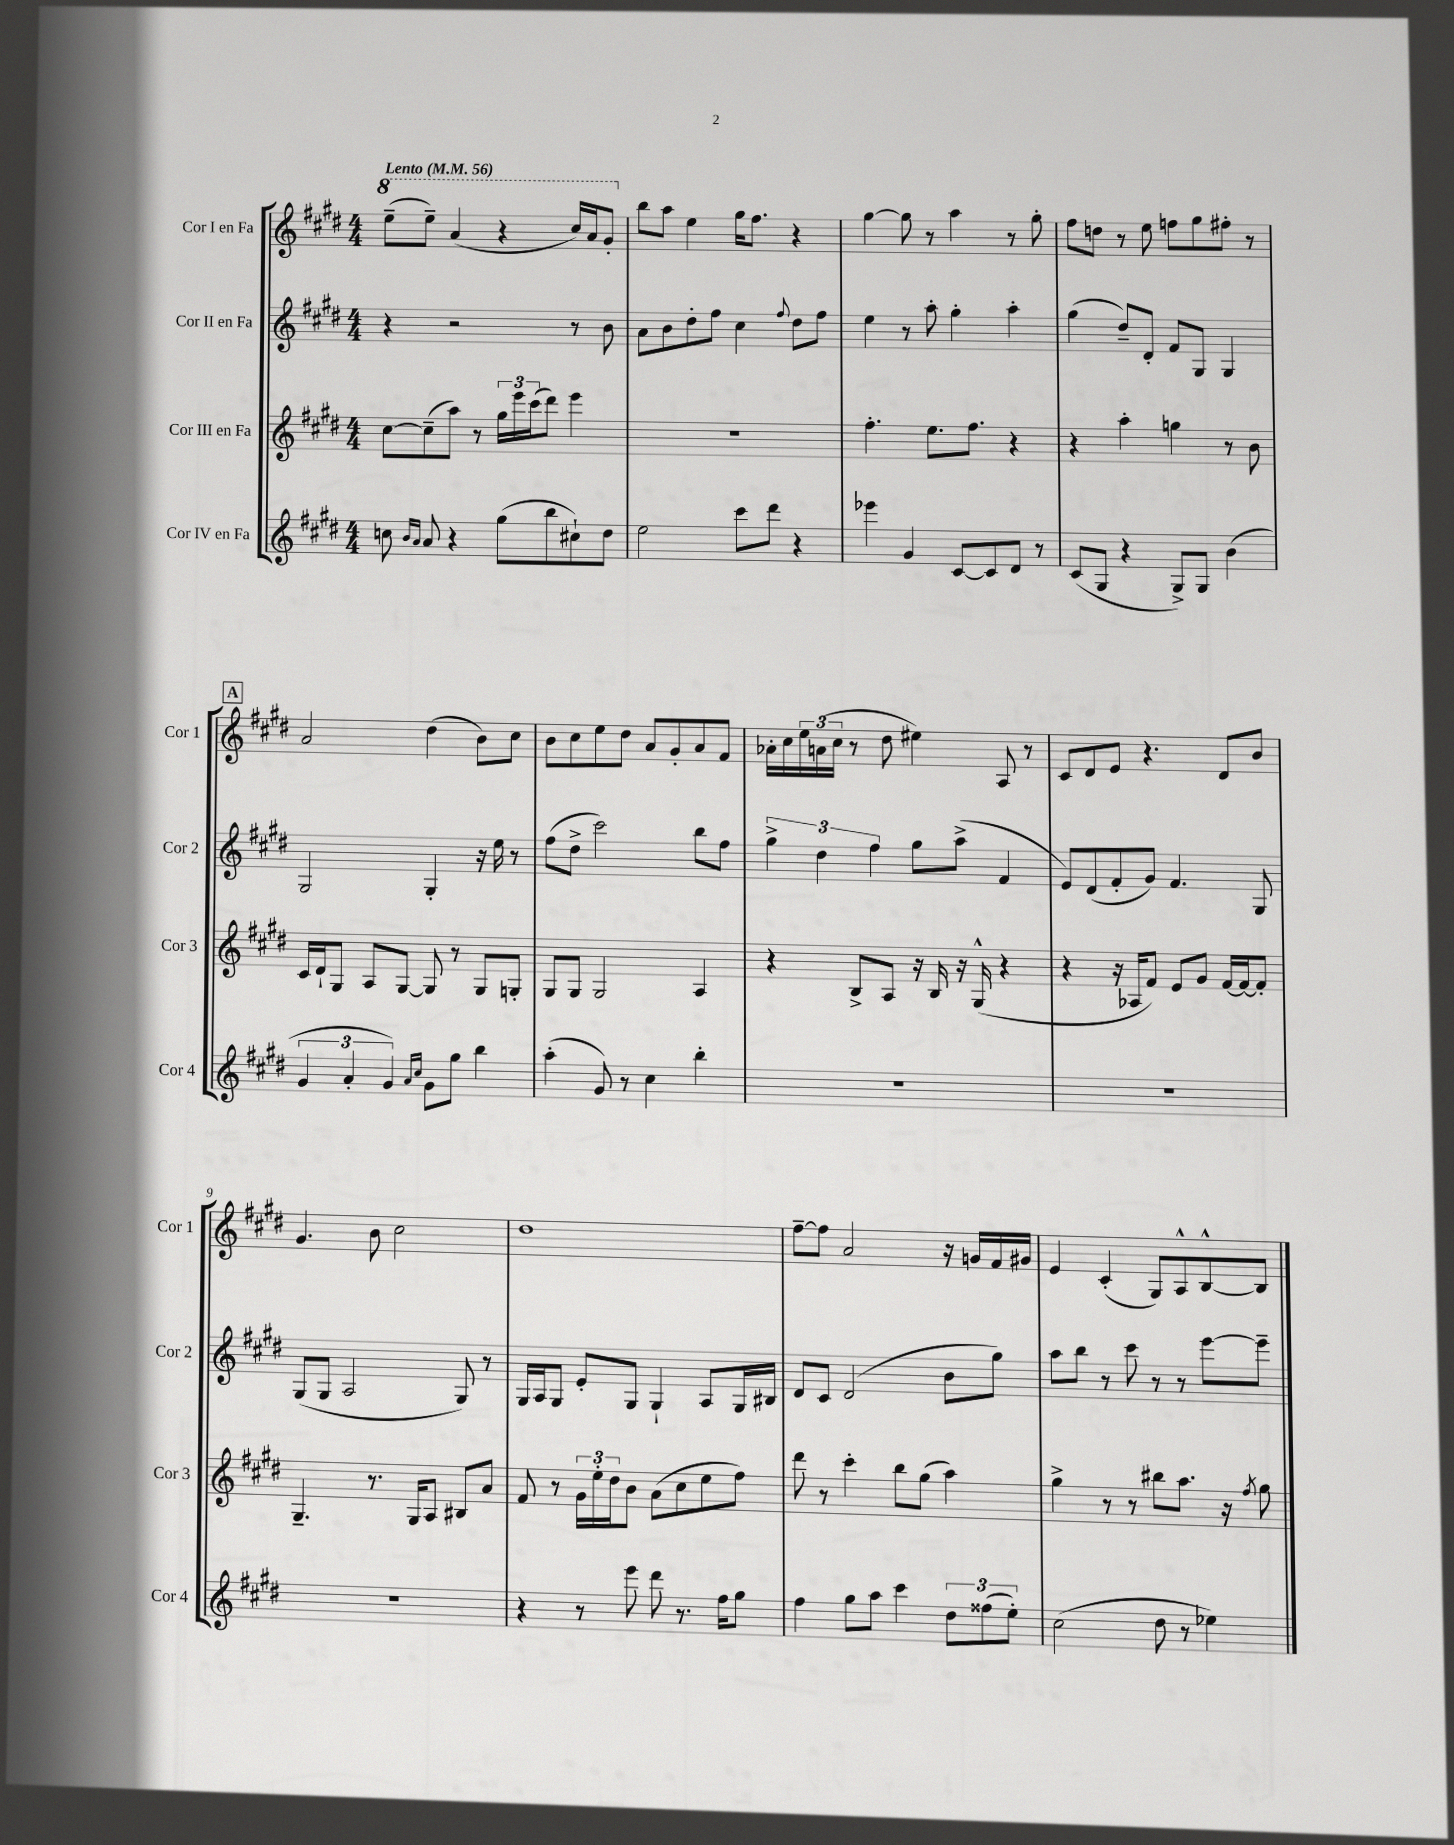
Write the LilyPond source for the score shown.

<<
\new StaffGroup <<
\new Staff = "s0" \with { instrumentName = "Cor I en Fa" shortInstrumentName = "Cor 1" } {
    \clef treble \key e \major \numericTimeSignature \time 4/4 \tempo "Lento" 4 = 56
    \ottava #1 e'''8--( e'''8--) a''4( r4 cis'''16) a''16 gis''8-. \ottava #0 |
    b''8 a''8 e''4 gis''16 fis''8. r4 |
    gis''4~ gis''8 r8 a''4 r8 gis''8-. |
    fis''8 d''8 r8 e''8 f''8 gis''8 fis''8-. r8 |
    \mark \markup { \box "A" } a'2 dis''4( b'8) cis''8 |
    b'8 cis''8 e''8 dis''8 a'8 gis'8-. a'8 fis'8 |
    aes'16-. cis''16 \tuplet 3/2 { e''16 a'16( cis''16 } r8 dis''8 eis''4) a8 r8 |
    cis'8 dis'8 e'8 r4. dis'8 b'8 |
    gis'4. b'8 cis''2 |
    dis''1 |
    fis''8~-- fis''8 a'2 r16 g'16 fis'16 gis'16 |
    e'4 cis'4-.( gis8) a8-^ b8~-^ b8 \bar "|." |
}
\new Staff = "s1" \with { instrumentName = "Cor II en Fa" shortInstrumentName = "Cor 2" } {
    \clef treble \key e \major \numericTimeSignature \time 4/4
    r4 r2 r8 b'8 |
    a'8 b'8 dis''8-. fis''8 cis''4 \appoggiatura { fis''8 } dis''8 fis''8 |
    e''4 r8 a''8-. gis''4-. a''4-. |
    gis''4( dis''8--) dis'8-. fis'8 gis8 gis4 |
    \mark \markup { \box "A" } gis2 gis4-. r16 e''16 r8 |
    fis''8( dis''8-> cis'''2) b''8 fis''8 |
    \tuplet 3/2 { gis''4-> dis''4 fis''4 } gis''8 a''8->( fis'4 |
    e'8) dis'8( fis'8-. gis'8) fis'4. gis8 |
    gis8( gis8 a2 gis8) r8 |
    gis16 a16 gis8 e'8-. gis8 gis4-! a8 gis16 bis16 |
    dis'8 cis'8 dis'2( b'8 gis''8) |
    a''8 b''8 r8 cis'''8 r8 r8 e'''8~ e'''8-- \bar "|." |
}
\new Staff = "s2" \with { instrumentName = "Cor III en Fa" shortInstrumentName = "Cor 3" } {
    \clef treble \key e \major \numericTimeSignature \time 4/4
    cis''8~ cis''8--( a''8) r8 \tuplet 3/2 { gis''16 e'''16 cis'''16( } dis'''8) e'''4 |
    R1 |
    fis''4.-. e''8. fis''8. r4 |
    r4 a''4-. g''4 r8 b'8 |
    \mark \markup { \box "A" } cis'16 dis'16-! gis8 a8 gis8~ gis8 r8 gis8 g8-. |
    gis8 gis8 gis2 a4 |
    r4 b8-> a8 r16 b16 r16 gis16-^( r4 |
    r4 r16 aes16 fis'8) e'8 gis'8 fis'16~ fis'16~ fis'8-. |
    gis4.-- r8. gis16 a8 bis8 a'8 |
    fis'8 r8 \tuplet 3/2 { gis'16 e''16-. dis''16 } b'8 a'8( cis''8 e''8 fis''8) |
    dis'''8 r8 cis'''4-. b''8 gis''8( a''4) |
    gis''4-> r8 r8 bis''8 a''8. r16 \acciaccatura { fis''8 } gis''8 \bar "|." |
}
\new Staff = "s3" \with { instrumentName = "Cor IV en Fa" shortInstrumentName = "Cor 4" } {
    \clef treble \key e \major \numericTimeSignature \time 4/4
    c''8 \grace { b'16 a'16 } a'8 r4 gis''8( b''8 cis''8-!) dis''8 |
    e''2 cis'''8 dis'''8 r4 |
    ees'''4 gis'4 cis'8~ cis'8 dis'8 r8 |
    cis'8( gis8 r4 gis8->) gis8 b'4( |
    \mark \markup { \box "A" } \tuplet 3/2 { gis'4 a'4-. gis'4) } \grace { a'16 cis''16 } gis'8 gis''8 b''4 |
    a''4-.( gis'8) r8 cis''4 b''4-. |
    R1 |
    R1 |
    R1 |
    r4 r8 e'''8 dis'''8 r8. fis''16 gis''8 |
    fis''4 gis''8 a''8 cis'''4 \tuplet 3/2 { dis''8 fisis''8( e''8-.) } |
    cis''2( dis''8 r8 ees''4) \bar "|." |
}
>>
>>
